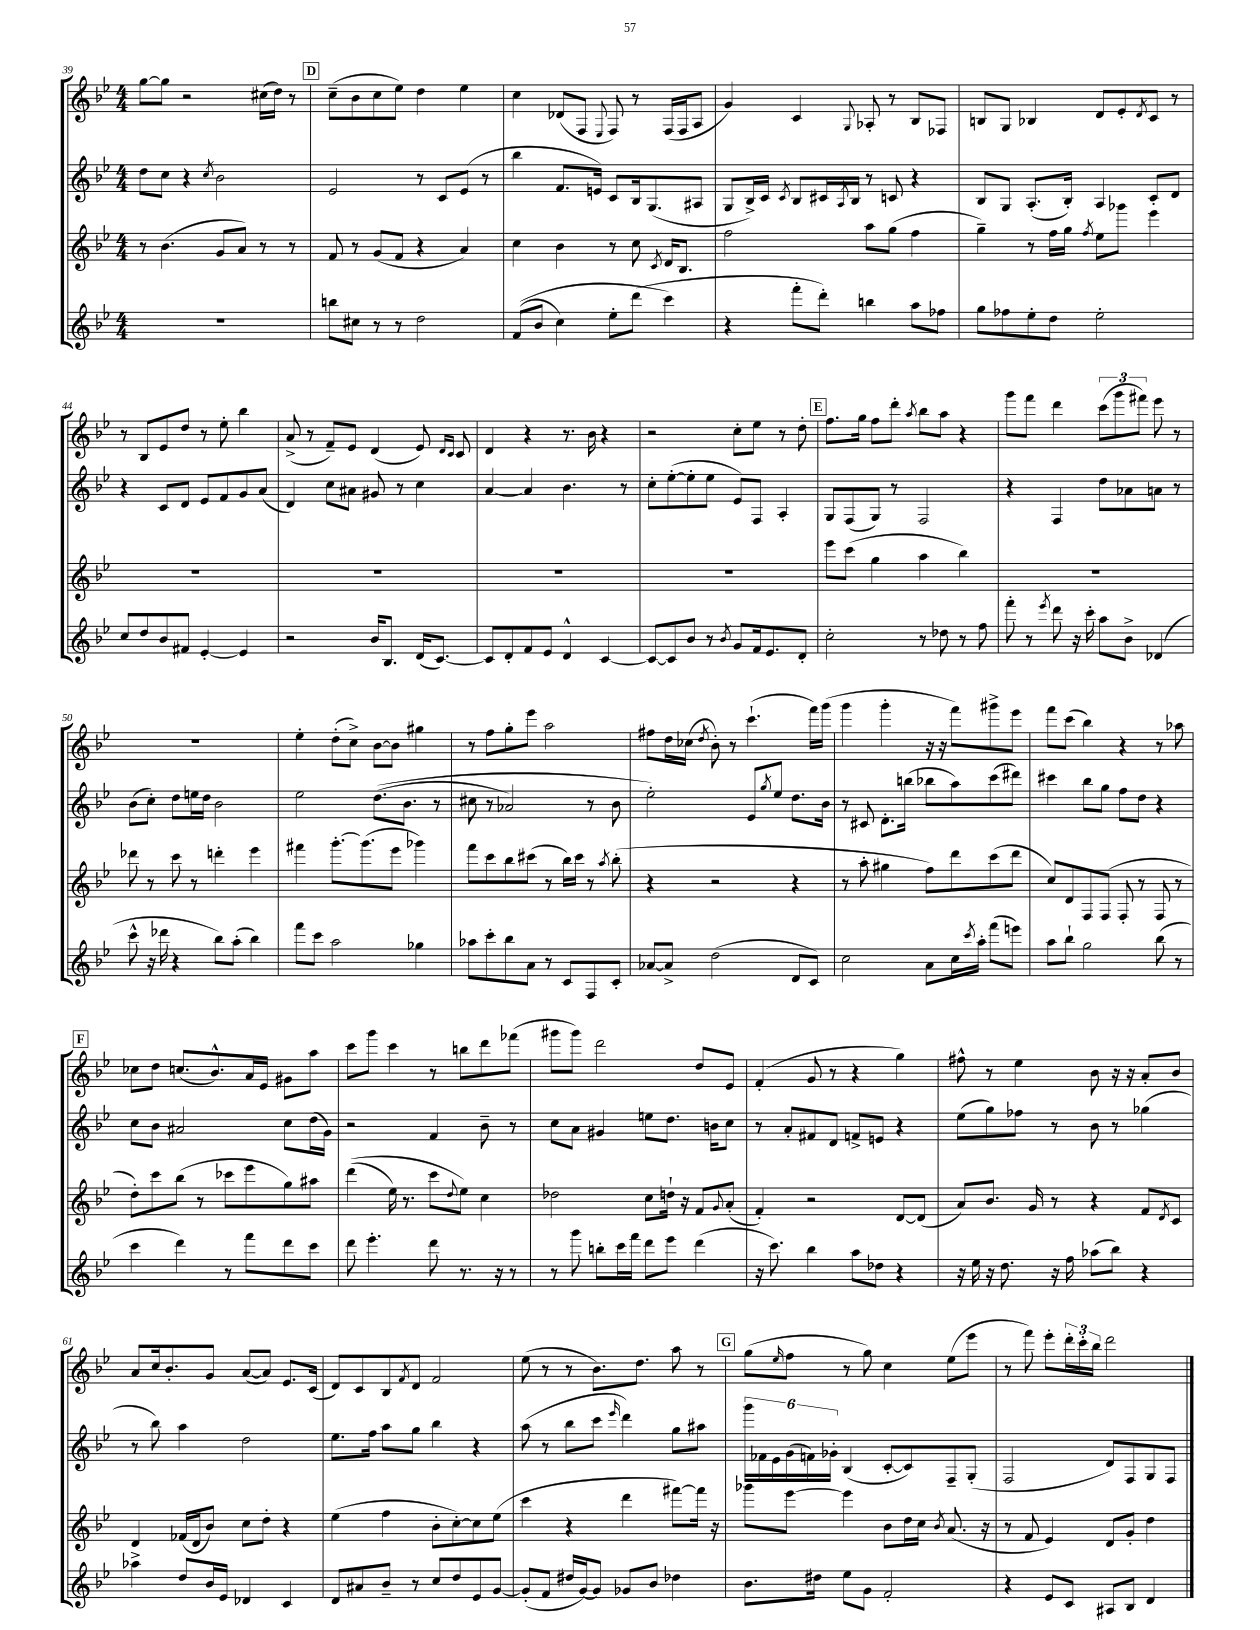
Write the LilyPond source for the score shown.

<<
\new StaffGroup <<
\new Staff = "s0" {
    \clef treble \key bes \major \numericTimeSignature \time 4/4
    g''8~ g''8 r2 cis''16( d''16) r8 |
    \mark \markup { \box "D" } c''8--( bes'8 c''8 ees''8) d''4 ees''4 |
    c''4 des'8( f8 \appoggiatura { ees8 } f8) r8 f16( f16 a8 |
    g'4) c'4 \appoggiatura { g8 } aes8-. r8 bes8 fes8 |
    b8 g8 bes4 d'8 ees'8-. \acciaccatura { d'8 } c'8 r8 |
    r8 bes8 ees'8 d''8 r8 ees''8-. bes''4 |
    a'8->( r8 f'8--) ees'8 d'4( ees'8) \grace { d'16 c'16 } c'8 |
    d'4 r4 r8. bes'16 r4 |
    r2 c''8-. ees''8 r8 d''8-. |
    \mark \markup { \box "E" } f''8. g''16 f''8 d'''8-. \acciaccatura { a''8 } bes''8 a''8 r4 |
    g'''8 f'''8 d'''4 \tuplet 3/2 { c'''8( g'''8 fis'''8) } ees'''8 r8 |
    R1 |
    ees''4-. d''8-.( c''8->) bes'8~ bes'8 gis''4 |
    r8 f''8 g''8-. ees'''8 a''2 |
    fis''8 d''16 ces''16( \acciaccatura { d''8 } bes'8-.) r8 c'''4.-!( f'''16) g'''16( |
    g'''4 g'''4-. r16 r16 f'''8) gis'''8-> ees'''8 |
    f'''8 c'''8( bes''4) r4 r8 aes''8 |
    \mark \markup { \box "F" } ces''8 d''8 c''8.( bes'8.-^) a'16 ees'16 gis'8 a''8 |
    c'''8 g'''8 c'''4 r8 b''8 d'''8 fes'''8( |
    gis'''8 gis'''8) d'''2 d''8 ees'8 |
    f'4-.( g'8 r8 r4 g''4) |
    fis''8-^ r8 ees''4 bes'8 r16 r16 a'8-. bes'8 |
    a'8 c''16 bes'8.-. g'8 a'8~( a'8) ees'8. c'16( |
    d'8) c'8 bes8 \acciaccatura { f'8 } d'8 f'2 |
    ees''8( r8 r8 bes'8.) d''8. a''8 r8 |
    \mark \markup { \box "G" } g''8( \grace { ees''16 } f''8 r8 g''8) c''4 ees''8( ees'''8 |
    r8 f'''8) ees'''8-. \tuplet 3/2 { d'''16-. c'''16-. bes''16 } d'''2 \bar "|." |
}
\new Staff = "s1" {
    \clef treble \key bes \major \numericTimeSignature \time 4/4
    d''8 c''8 r4 \acciaccatura { c''8 } bes'2 |
    \mark \markup { \box "D" } ees'2 r8 c'8 ees'8( r8 |
    bes''4 f'8. e'16) c'8 bes16 g8.( ais8 |
    g8 bes16->) c'16 \acciaccatura { c'8 } bes8 cis'16 \acciaccatura { a8 } bes16 r8 c'8 r4 |
    bes8 g8 a8.-.( bes16-.) a4 c'8-. d'8 |
    r4 c'8 d'8 ees'8 f'8 g'8 a'8( |
    d'4) c''8 ais'8 gis'8 r8 c''4 |
    a'4~ a'4 bes'4. r8 |
    c''8-. ees''8~-.( ees''8-. ees''8 ees'8) f8 a4-. |
    \mark \markup { \box "E" } g8 f8( g8) r8 f2 |
    r4 f4 d''8 aes'8 a'8 r8 |
    bes'8( c''8-.) d''8 e''16 d''16 bes'2 |
    ees''2 d''8.(\( bes'8. r8 |
    cis''8 r8 aes'2) r8 bes'8 |
    ees''2-.\) ees'8 \acciaccatura { g''8 } ees''8 d''8. bes'16 |
    r8 cis'8 d'8.-. b''16( bes''8 a''8) c'''8( dis'''8) |
    cis'''4 bes''8 g''8 f''8 d''8 r4 |
    \mark \markup { \box "F" } c''8 bes'8 ais'2 c''8 d''16( g'16) |
    r2 f'4 bes'8-- r8 |
    c''8 a'8 gis'4 e''8 d''8. b'16 c''8 |
    r8 a'8-. fis'8 d'8 f'8-> e'8 r4 |
    ees''8( g''8) fes''8 r8 bes'8 r8 ges''4( |
    r8 bes''8) a''4 d''2 |
    ees''8. f''16 a''8 g''8 bes''4 r4 |
    a''8( r8 bes''8 c'''8 \grace { ees'''16 } d'''4) g''8 ais''8 |
    \mark \markup { \box "G" } \tuplet 6/4 { g'''16 fes'16 ees'16 g'16( f'16) ges'16-. } bes4( c'8~-. c'8) f8-- g8-.( |
    f2 d'8) f8 g8 f8 \bar "|." |
}
\new Staff = "s2" {
    \clef treble \key bes \major \numericTimeSignature \time 4/4
    r8 bes'4.( g'8 a'8) r8 r8 |
    \mark \markup { \box "D" } f'8 r8 g'8( f'8 r4 a'4) |
    c''4 bes'4 r8 c''8 \acciaccatura { c'8 } d'16 bes8. |
    f''2 a''8 g''8( f''4 |
    g''4--) r8 f''16 g''16 \acciaccatura { f''8 } ees''8 ges'''8 ees'''4 |
    R1 |
    R1 |
    R1 |
    R1 |
    \mark \markup { \box "E" } ees'''8 c'''8( g''4 a''4 bes''4) |
    R1 |
    des'''8 r8 c'''8 r8 d'''4-. ees'''4 |
    fis'''4 g'''8.~-. g'''8.( ees'''8 ges'''4) |
    f'''8 c'''8 bes''8 cis'''8( r8 bes''16) cis'''16 r8 \acciaccatura { a''8 } bes''8-.( |
    r4 r2 r4 |
    r8 a''8-. gis''4 f''8) d'''8 c'''8( d'''8 |
    c''8) d'8 f8 f8( f8-. r8 f8 r8 |
    \mark \markup { \box "F" } d''8-.) c'''8 bes''8( r8 ces'''8 ees'''8 g''8) ais''8 |
    d'''4(\( ees''16) r8. c'''8 \appoggiatura { d''8 } ees''8\) c''4 |
    des''2 c''8 d''16-! r16 f'8 \appoggiatura { g'8 } a'8-.( |
    f'4-.) r2 d'8~ d'8( |
    a'8) bes'8. g'16 r8 r4 f'8 \acciaccatura { d'8 } c'8 |
    d'4 fes'16( d'16 bes'8) c''8 d''8-. r4 |
    ees''4( f''4 bes'8-. c''8~-.) c''8 ees''8( |
    c'''4 r4 d'''4 fis'''8~) fis'''16 r16 |
    \mark \markup { \box "G" } ges'''8 ees'''8~ ees'''4 bes'8 d''16 c''16 \acciaccatura { bes'8 } a'8.( r16 |
    r8 f'8 ees'4) d'8 g'8-. d''4 \bar "|." |
}
\new Staff = "s3" {
    \clef treble \key bes \major \numericTimeSignature \time 4/4
    R1 |
    \mark \markup { \box "D" } b''8 cis''8 r8 r8 d''2 |
    f'8(\( bes'8 c''4) ees''8-. d'''8( c'''4\) |
    r4 f'''8-. d'''8-.) b''4 a''8 fes''8 |
    g''8 fes''8 ees''8-. d''8 ees''2-. |
    c''8 d''8 bes'8 fis'8 ees'4~-. ees'4 |
    r2 bes'16 bes8. d'16( c'8.~) |
    c'8 d'8-. f'8 ees'8 d'4-^ c'4~ |
    c'8~ c'8 bes'8 r8 \acciaccatura { bes'8 } g'8 f'16 ees'8. d'8-. |
    \mark \markup { \box "E" } c''2-. r8 des''8 r8 f''8 |
    f'''8-. r8 \acciaccatura { ees'''8 } d'''8 r16 c'''16-. a''8 bes'8-> des'4( |
    c'''8-^ r16 des'''16 r4 bes''8) a''8-.( bes''4) |
    f'''8 c'''8 a''2 ges''4 |
    aes''8 c'''8-. bes''8 a'8 r8 c'8 f8 c'8-. |
    aes'8~ aes'8-> d''2( d'8 c'8) |
    c''2 a'8 c''16 \acciaccatura { c'''8 } a''16-. f'''8( e'''8) |
    a''8 bes''8-! g''2 bes''8( r8 |
    \mark \markup { \box "F" } c'''4 d'''4) r8 f'''8 d'''8 c'''8 |
    d'''8 ees'''4.-. d'''8 r8. r16 r8 |
    r8 g'''8 b''8-. c'''16 f'''16 d'''8 ees'''8 d'''4( |
    r16 c'''8.) bes''4 a''8 des''8 r4 |
    r16 ees''16 r16 d''8. r16 f''16 aes''8( bes''8) r4 |
    aes''4-> d''8 bes'16 ees'16 des'4 c'4 |
    d'8 ais'8 bes'8-- r8 c''8 d''8 ees'8 g'8~ |
    g'8-.( f'8 dis''16 g'16~) g'8 ges'8 bes'8 des''4 |
    \mark \markup { \box "G" } bes'8. dis''16 ees''8 g'8 f'2-. |
    r4 ees'8 c'8 ais8 bes8 d'4 \bar "|." |
}
>>
>>
\layout { \context { \Score currentBarNumber = #39 } }
